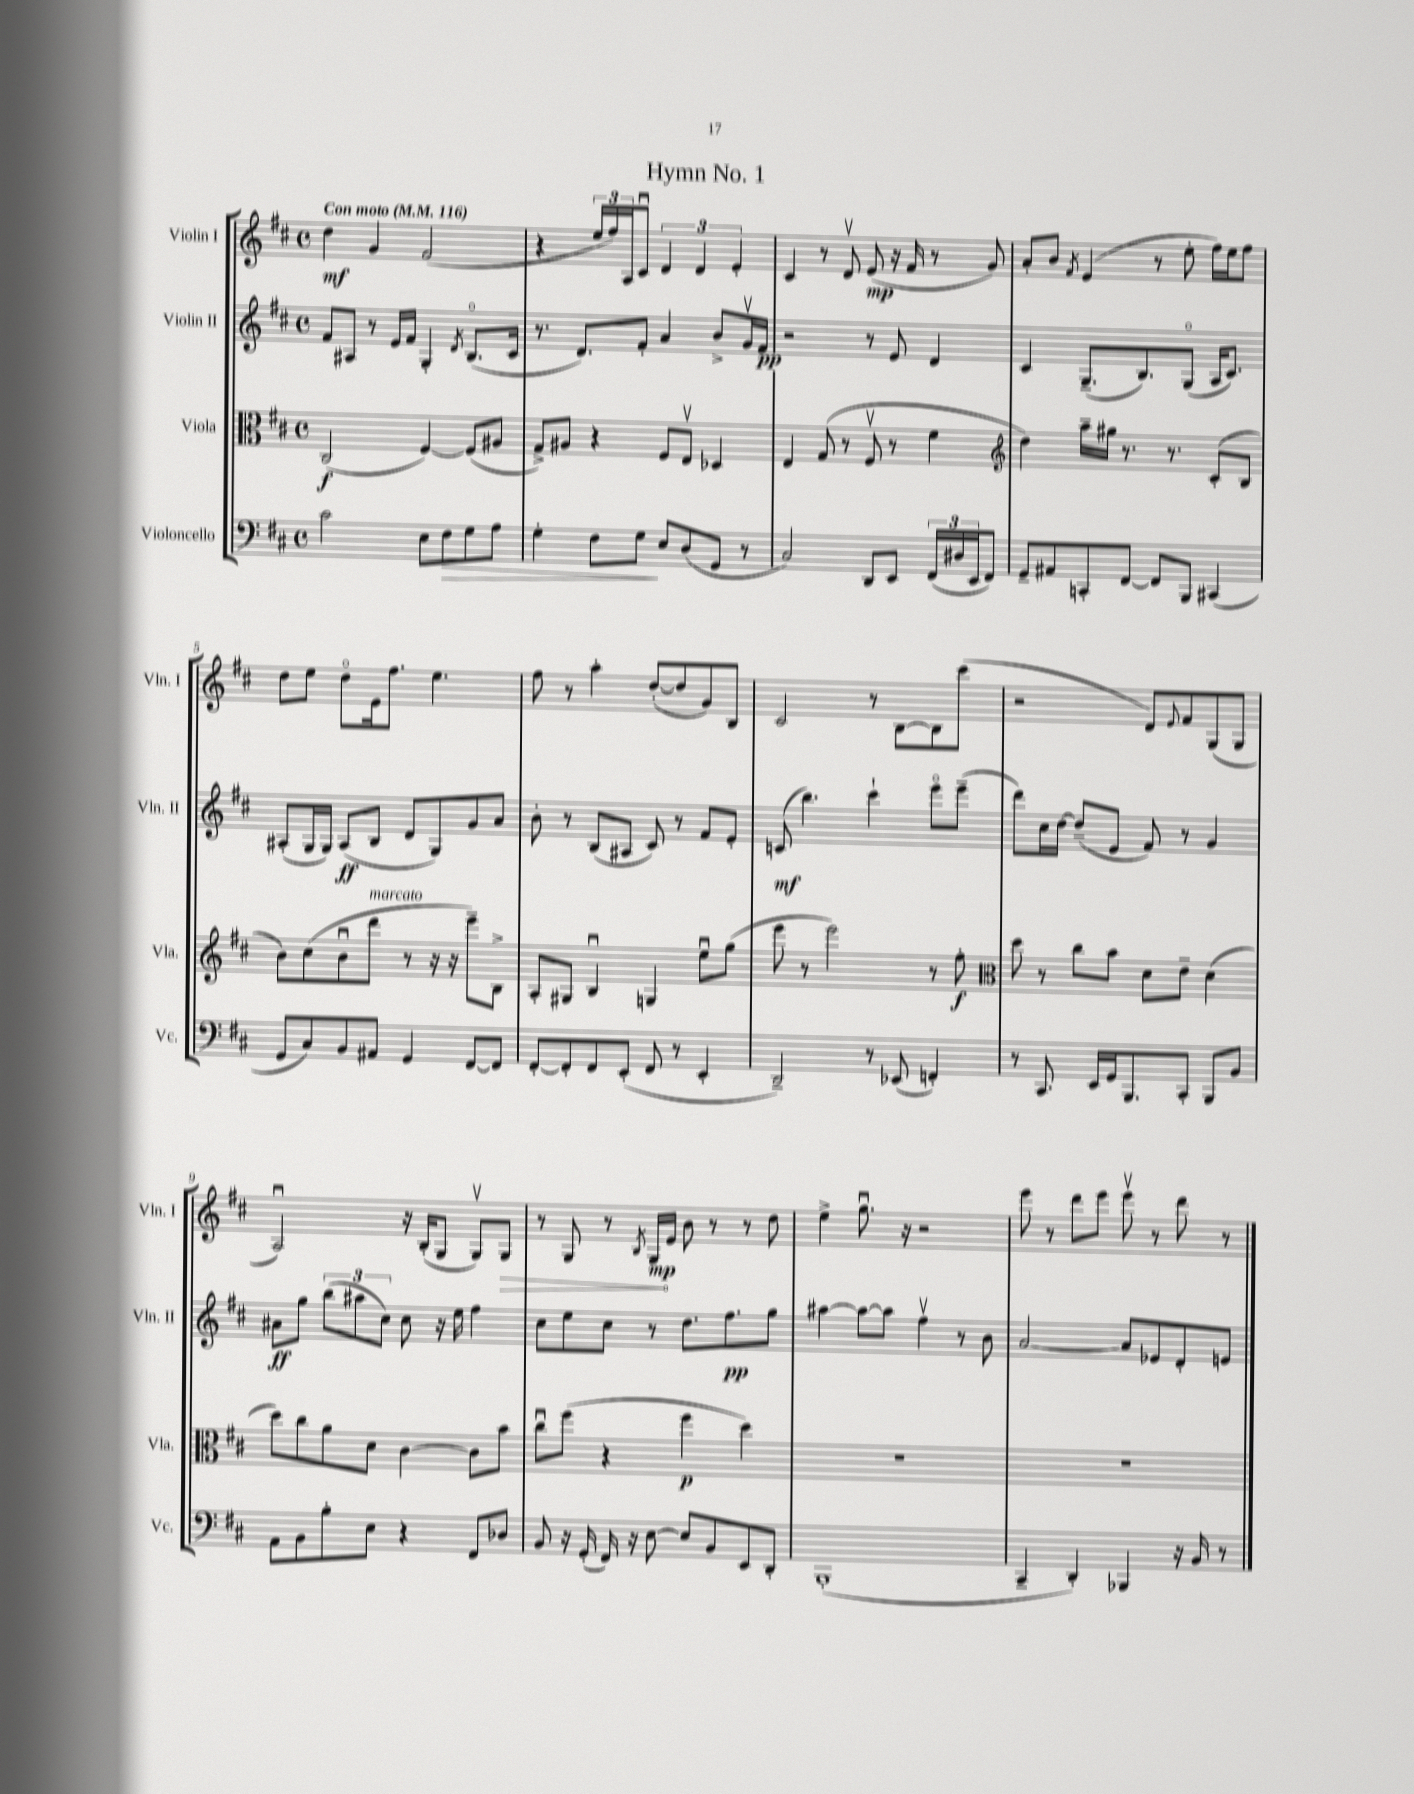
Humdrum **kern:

**kern	**kern	**kern	**kern
*staff4	*staff3	*staff2	*staff1
*clefF4	*clefC3	*clefG2	*clefG2
*k[f#c#]	*k[f#c#]	*k[f#c#]	*k[f#c#]
*M4/4	*M4/4	*M4/4	*M4/4
*met(c)	*met(c)	*met(c)	*met(c)
*MM116	*MM116	*MM116	*MM116
2c#	(2C#	8f#	4dd
.	.	8A#	.
.	.	8r	4g
.	.	16e	.
.	.	16f#	.
8E	[4F#)	4G'	(2f#
8F#	.	.	.
.	.	8qd	.
8G	(8F#]	(8.Bo	.
8A	8A#	.	.
.	.	16c#	.
=	=	=	=
4G'	8G^)	8.r	4r
.	8A#	.	.
.	.	8.d)	.
8F#	4r	.	24ee
.	.	.	24ff#)
.	.	.	24A
8G	.	8f#'	8c#u
8E	8F#	4a	6d
(8D	8Ev	.	.
.	.	.	6d
8GG	4D-	8b^	.
.	.	.	6e'
8r	.	16gv	.
.	.	16f#	.
=	=	=	=
2C#)	4E	2r	4c#
.	(8G	.	8r
.	8r	.	8dv
8DD	8F#v	8r	(8e
8EE	8r	8e	16r
.	.	.	16f#
(24FF#	4f#	4d	8r
24D#	.	.	.
24EE	.	.	.
8FF#)	.	.	8g)
=	=	=	=
*	*clefG2	*	*
8GG~	4dd)	4c#	8a'
8AA#	.	.	8b
.	.	.	8qf#
8CC'	16aa~	(8.G~	(4e
.	16gg#	.	.
[8FF#	8.r	.	.
.	.	8.B)	.
8FF#]	.	.	8r
.	8.r	.	.
8BBB	.	(8Go	8ee'
(4CC#	(8c#'	16A	16ff#)
.	.	8.c#)	16ee
.	8B	.	8ff#
=	=	=	=
8GG	8b)	(8A#'	8dd
8C#)	(8cc#	16G	8ee
.	.	16G)	.
8BB	8bu	(8A#	8ddo
8AA#	8ddd	8B	16e
.	.	.	8.ff#
4GG	8r	8d	.
.	16r	8G)	4.ee
.	16r	.	.
[8FF#	8eee~)	8g	.
8FF#]	8B^	8a	.
=	=	=	=
[8FF#'	8A'	8b'	8ff#
8FF#']	8G#	8r	8r
8FF#	4Bu	(8B	4aa'
(8EE'	.	8A#	.
8FF#	4G	8c#)	([8dd'
8r	.	8r	8dd]
4EE'	8eeu	8f#	8g)
.	(8gg	8e'	8B
=	=	=	=
2DD~)	8eee	(8c	2c#
.	8r	4.bb)	.
.	2eee)	.	.
8r	.	4ccc#`	8r
(8EE-	.	.	[8B
4FF')	8r	8eeeo	8B]
.	8ff#'	(8eee~	(8ccc#
=	=	=	=
*	*clefC3	*	*
8r	8dd	8ddd)	2r
8.CC#	8r	16cc#	.
.	.	[16dd	.
.	8cc#	(8dd~]	.
16EE	.	.	.
16GG	8b	8e	.
8.BBB	.	.	.
.	8d	8f#)	8d)
.	.	.	8qqe
8CC#'	8e~	8r	8f#
8BBB	(4d	4g	(8G
8BB	.	.	8G
=	=	=	=
8AA	8dd)	8a#	2Au)
8BB	8cc#	8gg	.
8B'	8a	(12bb	.
.	.	12aa#	.
8E	8d	.	.
.	.	12cc#)	.
4r	[4c#	8cc#	16r
.	.	.	(16B'
.	.	16r	8G
.	.	16ee	.
8FF#	8c#]	4ff#	8Gv)
8D-	8b	.	8G
=	=	=	=
8BB	8cc#u	8cc#	8r
16r	(8ff#	8ee	8G
(16GG'	.	.	.
16FF#)	4r	8cc#	8r
16r	.	.	.
.	.	.	8qB
[8E	.	8r	16G
.	.	.	16e
8E]	4ff#	8.dd	8b
8BB	.	.	8r
.	.	8.ff#	.
8EE	4dd)	.	8r
8DD'	.	8gg	8dd
=	=	=	=
(1BBB'	1r	[4aa#	4ee^
.	.	8aa#_	8.ggu
.	.	8aa#]	.
.	.	.	16r
.	.	4ff#v	2r
.	.	8r	.
.	.	8b	.
=	=	=	=
4CC#~	1r	[2a	8eee
.	.	.	8r
4DD')	.	.	8ddd
.	.	.	8eee
4BBB-	.	8a]	8eeev
.	.	8e-	8r
16r	.	8d'	8ddd
16BB	.	.	.
8r	.	8e	8r
==	==	==	==
*-	*-	*-	*-
